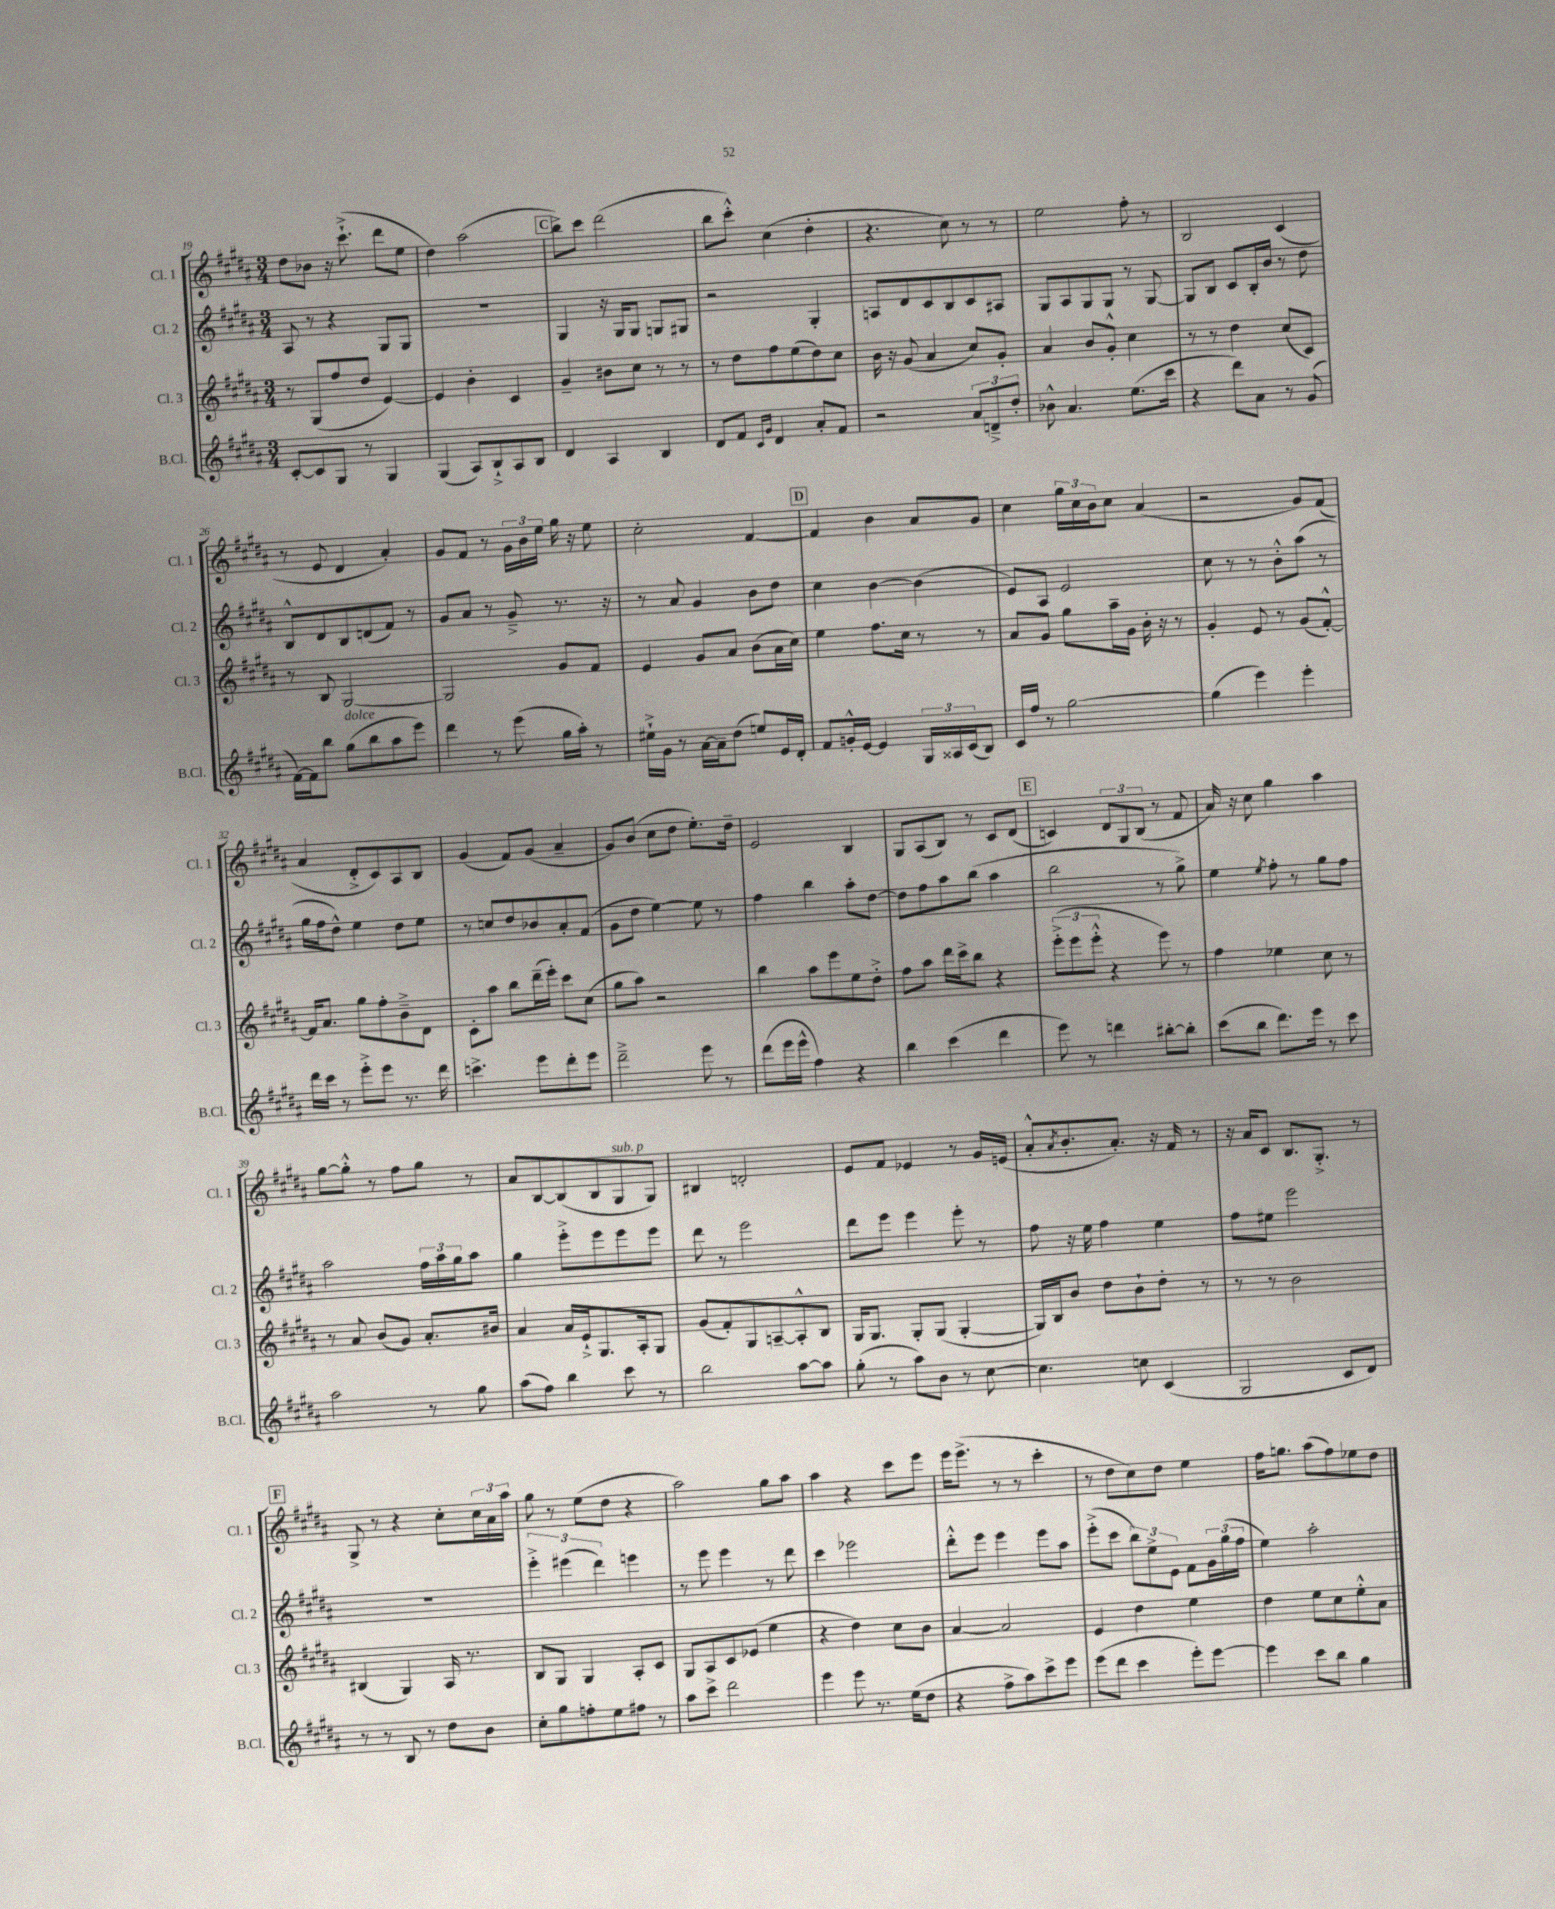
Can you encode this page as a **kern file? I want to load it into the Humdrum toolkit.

**kern	**kern	**kern	**kern
*staff4	*staff3	*staff2	*staff1
*clefG2	*clefG2	*clefG2	*clefG2
*k[f#c#g#d#a#]	*k[f#c#g#d#a#]	*k[f#c#g#d#a#]	*k[f#c#g#d#a#]
*M3/4	*M3/4	*M3/4	*M3/4
[8c#'	8r	8A#	8dd#
8c#]	(8G#	8r	8b-
8G#	8ff#	4r	16r
.	.	.	(8.ccc#`^
8r	8dd#	.	.
4G#	[4e)	8G#	8ddd#
.	.	8G#	8ee
=	=	=	=
(4G#	4e]	2.r	4dd#)
8A#)	4b'	.	(2aa#
8B`^	.	.	.
8A#	4c#	.	.
8B	.	.	.
=	=	=	=
4d#	4g#~	4G#	8bb^)
.	.	.	8ccc#
4A#	8b#	16r	(2ddd#
.	.	16G#	.
.	8cc#	8G#	.
4B	8r	8G	.
.	8r	8G#	.
=	=	=	=
8d#	8r	2r	8bb
8f#	8dd#	.	8ccc#'^^)
16qqc#	.	.	.
16qqg#	.	.	.
4d#	8ff#	.	(4cc#
.	(8ee	.	.
8a#'	8dd#)	4G#'	4dd#'
8f#	8cc#	.	.
=	=	=	=
2r	16b	8A	4.r
.	16r	.	.
.	(8g#	8d#	.
.	4a#	8c#	.
.	.	8B	8cc#)
12a#	8cc#)	8c#	8r
12d~^	.	.	.
.	8g#'	8A#	8r
12dd#'	.	.	.
=	=	=	=
8b-^^	4a#	8G#	2ee
4.a#	.	8A#	.
.	8b	8G#	.
.	8g#'^^	8G#	.
(8.ee	4cc#	8r	8ff#'
.	.	[8G#	8r
16ccc#	.	.	.
=	=	=	=
4r	8r	8G#]	2B
.	8r	8B	.
8ddd#)	4dd#	8c#	.
8a#	.	16B'	.
.	.	16b	.
8r	(8cc#	8r	(4c#
(8g#	8c#)	8dd#	.
=	=	=	=
[16f#)	8r	8B^^	8r
16f#]	.	.	.
8bb	8B	8d#	8e
(8gg#	[2G#	8B	4d#
8bb	.	(8d	.
8aa#	.	8f#)	4a#')
8eee)	.	8r	.
=	=	=	=
4ddd#	2G#]	8g#	8g#
.	.	8a#	8f#
8r	.	8r	8r
(8eee	.	8g#~^	24g#
.	.	.	24b
.	.	.	24ee
16gg#	8g#	8.r	16gg#
16aa#')	.	.	16r
8r	8f#	.	8ee
.	.	16r	.
=	=	=	=
16ee#`^	4e	8r	2cc#'
16g#	.	.	.
8r	.	8a#	.
[16a#	8g#	4g#	.
16a#~]	.	.	.
(8dd#	8a#	.	.
8ee)	(8b	8b	[4f#
16e	16a#	8dd#	.
16d#'	16cc#)	.	.
=	=	=	=
8f#	4ee	4cc#	4f#]
16g'^^	.	.	.
[16e	.	.	.
4e]	8.ff#	[4b	4b
.	16cc#	.	.
24G#	8r	(4b]	8a#
24A##	.	.	.
(24c#	.	.	.
8B)	8r	.	8g#
=	=	=	=
16c#	8a#	8e)	4cc#
16ff#	.	.	.
8r	8g#	8A#	.
[2gg#	8gg#	2e	24gg#
.	.	.	24cc#
.	.	.	24b
.	16aa#~	.	8cc#
.	16g#	.	.
.	16b'	.	(4a#
.	16r	.	.
.	8r	.	.
=	=	=	=
(4gg#]	4g#'	8cc#	2r
.	.	8r	.
4eee)	8e	8r	.
.	8r	8b'^^	.
4eee'	(8g#	(8aa#	8g#)
.	[8f#'^^)	8r	(8f#
=	=	=	=
16ddd#	16f#]	16gg#	4a#
16ccc#	8.a#	16ff#	.
8r	.	8dd#^^)	.
8eee'^	8gg#	4ee	8d#'^
8eee	8ff#'	.	8c#)
8.r	8b~^	8dd#	8A#
.	8d#	8ee	8B
16ddd#	.	.	.
=	=	=	=
4.ccc^	8c#'	8r	(4g#
.	8aa#	8cc	.
.	8bb	8dd#	8f#)
8eee	(16ddd#~	8b-	(8g#
.	16eee')	.	.
8ddd#'	8ccc#	8a#'	4a#~
8eee	(8cc#	(8f#	.
=	=	=	=
2ddd#~^	8gg#	8g#	8g#)
.	8aa#)	8dd#	(8b
.	2r	[4ee)	8cc#
.	.	.	8dd#
8eee	.	8ee]	8.ee')
8r	.	8r	.
.	.	.	16dd#~
=	=	=	=
(8ddd#	4bb	4ff#	2e
16eee	.	.	.
16eee^^	.	.	.
4ff#)	8aa#	4bb	.
.	8eee	.	.
4r	8ee	8aa#'	4B
.	8dd#'^	[8dd#	.
=	=	=	=
4bb	8ff#	8dd#]	8G#
.	8aa#	8ff#	(8A#
(4ccc#	16ddd#	8aa#	8B)
.	16ccc#^	.	.
.	8bb	(8bb	8r
4ddd#	4r	4aa#	8c#
.	.	.	(8d#
=	=	=	=
8eee)	(12eee'^	2bb	4c)
.	12eee	.	.
8r	.	.	.
.	12eee'^^	.	.
4ddd	4r	.	12d#
.	.	.	12G#
.	.	.	(12B
[8bb#'	8eee)	8r	8r
8bb#']	8r	8gg#^)	8f#
=	=	=	=
(8ccc#	4ff#	4ee	16a#)
.	.	.	16r
8bb	.	.	8cc#
.	.	8qee	.
8.ddd#)	4ee-	8ff#'	4gg#
.	.	8r	.
16eee	.	.	.
8r	8cc#	8gg#	4aa#
8ccc#	8r	8ff#	.
=	=	=	=
2aa#	8r	2aa#	[8gg#
.	8a#	.	8gg#'^^]
.	(8b	.	8r
.	8g#)	.	8ff#
8r	8.a#'	24ff#	8gg#
.	.	24aa#	.
.	.	24gg#	.
8gg#	.	8aa#	8r
.	16b#	.	.
=	=	=	=
(8aa#	4a#	4gg#	8a#
8ff#)	.	.	[8B
4bb	16a#	8eee'^	(8B]
.	16e`^	.	.
.	8.G#	8eee	8B
8ccc#	.	8eee	8G#
.	16A#'	.	.
8r	8G#	8eee	8G#)
=	=	=	=
2bb	(8g#	8ddd#	4B#
.	8f#')	8r	.
.	8G#	2eee	2d'
.	[8A~	.	.
[8aa#	8A'^^]	.	.
8aa#]	8B	.	.
=	=	=	=
(8gg#'	16G#	8ddd#	8e
.	8.G#	.	.
8r	.	8eee	8f#
8aa#)	8G#'	4eee	4e-
8b	(8G#	.	.
8r	[4G#'	8eee'	8r
[8cc#	.	8r	16g#
.	.	.	(16e
=	=	=	=
4.cc#]	16G#])	8ff#	8a#'^^
.	16B	.	.
.	.	.	8qa#
.	8b	16r	8.b'
.	.	16ee	.
.	8dd#	4ff#	.
.	.	.	8.a#')
8cc	8b`	.	.
(4c#	8dd#'	4ee	16r
.	.	.	16f#
.	8r	.	8r
=	=	=	=
2G#	8r	8ff#	16r
.	.	.	16a#
.	8r	8ee#	8c#
.	2b	2eee	8.B
.	.	.	8.G#'^
8c#	.	.	.
8d#)	.	.	8r
=	=	=	=
8r	(4B#	2.r	8G#^
8r	.	.	8r
8B	4G#)	.	4r
8r	.	.	.
8dd#	16A#	.	8cc#'
.	8.r	.	.
8b	.	.	24cc#
.	.	.	24a#
.	.	.	24aa#
=	=	=	=
8cc#'	8B	6eee'^	8gg#
8gg#	8G#	.	8r
.	.	(6eee#	.
8ff'	4G#	.	(8ee
.	.	6ddd#)	.
8ee	.	.	8dd#
8ff#	8A#'	4eee	4r
8r	8c#	.	.
=	=	=	=
8aa#	8G#	8r	2aa#)
8ccc#^	8A#	8eee	.
2ddd#	8c#	4eee	.
.	(8e-	.	.
.	4ee	8r	8gg#
.	.	8ddd#	8aa#
=	=	=	=
4eee	4r	4ccc#	4aa#
8eee	4dd#)	2eee-	4r
8.r	.	.	.
.	8cc#	.	8ccc#
(16ee	.	.	.
8dd#	8b	.	8eee
=	=	=	=
4r	[4a#	8ddd#'^^	16eee
.	.	.	(8.eee^
.	.	8eee	.
8ff#^	2a#]	4eee	8r
8aa#)	.	.	8r
8ccc#^	.	8eee	4ccc#'
8eee	.	8aa#	.
=	=	=	=
(8eee	4e	(8eee'^	8r
8ddd#	.	8ccc#	8dd#
4ccc#	4dd#	12bb)	8cc#)
.	.	12ee^	.
.	.	.	8dd#
.	.	12e	.
8eee')	4ee	8f#	4ee
[8eee	.	24g#	.
.	.	(24gg#	.
.	.	24ff#	.
=	=	=	=
4eee]	4dd#	4ee)	16ff#
.	.	.	8.gg
8ccc#	8ee	2aa#'	(8aa#
8bb	8cc#	.	8ff#)
4gg#	8ee'^^	.	8ee-
.	8a#	.	8dd#
==	==	==	==
*-	*-	*-	*-
